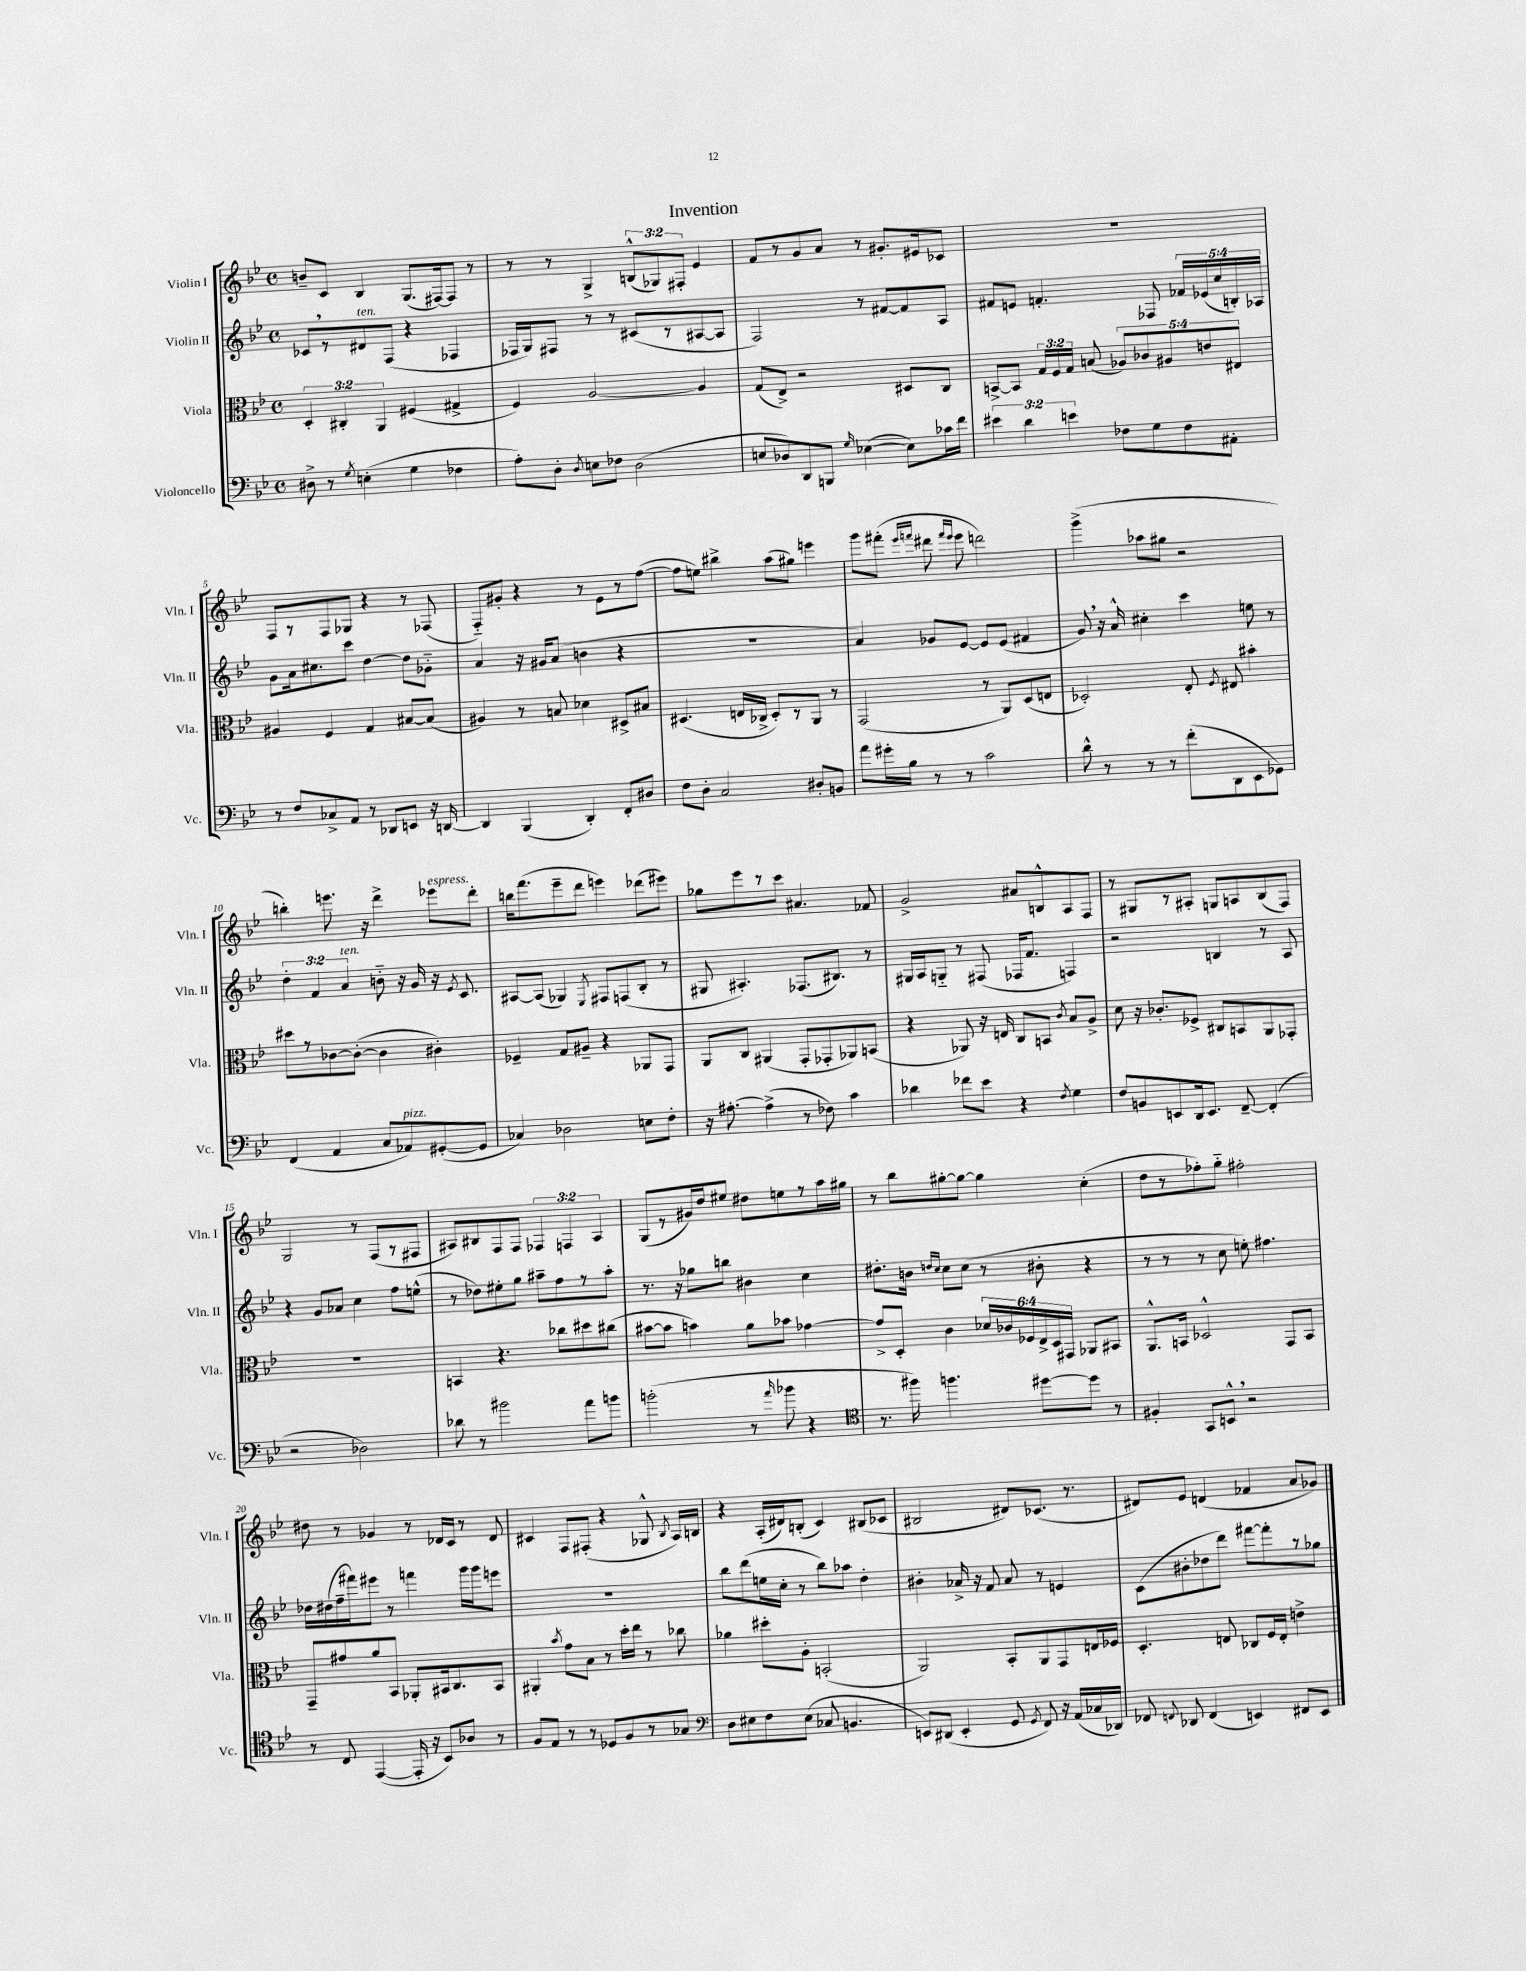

**kern	**kern	**kern	**kern
*staff4	*staff3	*staff2	*staff1
*clefF4	*clefC3	*clefG2	*clefG2
*k[b-e-]	*k[b-e-]	*k[b-e-]	*k[b-e-]
*M4/4	*M4/4	*M4/4	*M4/4
*met(c)	*met(c)	*met(c)	*met(c)
8D#^	6D'	8c-	8b~
8r	.	8r	8c
.	6C#'	.	.
8qG	.	.	.
(4E'	.	8d#	4B-
.	6AA	.	.
.	.	(8F	.
4G	(4F#	4r	(8.G
.	.	.	[16F#)
4F-	4G#^	4F-	8F#]
.	.	.	8r
=	=	=	=
8A')	4F)	16F-	8r
.	.	16G)	.
8D'	.	8F#	8r
8qD	.	.	.
8E	[2A	8r	4G^
8F-	.	8r	.
(2D	.	(8c#	(12B^^
.	.	.	12G-)
.	.	8r	.
.	.	.	12F#'
.	4A]	[8A#	4e-
.	.	8A#]	.
=	=	=	=
8E	(8G	2F)	8f
8D-)	8E-^)	.	8r
8DD	2r	.	8g
8BBB	.	.	8a
16qqG	.	.	.
([4E-	.	8r	8r
.	.	[8f#	8.g#'
8E-])	8D#	8f#]	.
.	.	.	16e#
16c-	8C	8A	8c-
16f	.	.	.
=	=	=	=
6e#	[8BB^	8f#	1r
.	8BB]	8e	.
6d	.	.	.
.	24G	4.f'	.
.	24F	.	.
6e	24G	.	.
.	(8B	.	.
8F-	10A-)	.	.
.	10c-	.	.
8G	.	8F-	.
.	10A#	.	.
8F-	.	20f-	.
.	10e	(20e-	.
.	.	20cc	.
8AA#'	.	.	.
.	10E#	20B')	.
.	.	20A-	.
=	=	=	=
8r	4A#	8g	8F
8F	.	16a	8r
.	.	8.cc#	.
8C-^	4F	.	8F
8AA	.	8ccc	8G-
8r	4G	[4dd	4r
8DD-	.	.	.
8EE	[8B#	8dd]	8r
16r	(8B#]	8g-'~	(8F-
[16DD	.	.	.
=	=	=	=
4DD]	4A#)	4a	8F'~)
.	.	.	8g#'
(4BBB-	8r	16r	4r
.	.	16g#	.
.	8B	(8a	.
4DD')	4d-	4b	8r
.	.	.	8e-
8FF'	8D#^	4r	8r
8D#	8B#	.	([8ff
=	=	=	=
8F	(4.D#	1r	8ff]
8D'	.	.	8ee)
2C	.	.	4bb#^
.	16E	.	.
.	16C-^	.	.
.	8D#')	.	(8aa
.	8r	.	8gg#)
8D#'	8AA	.	4eee
8BB	8r	.	.
=	=	=	=
8a	(2GG	4a)	8ggg
16g#'	.	.	(8fff#'
16B-	.	.	.
.	.	.	16qqeee-
.	.	.	16qqfff
8r	.	8g-	8ddd#
.	.	.	16qqfff
.	.	.	16qqeee-
8r	.	[8e-	8eee-
2c	8r	8e-]	2ddd)
.	8AA)	(8e-	.
.	(8D	4f#	.
.	8E	.	.
=	=	=	=
8d^^	2D-')	8g)	(4ggg^
8r	.	16r	.
.	.	16a^^	.
8r	.	4cc#'	8aa-
8r	.	.	8gg#
(8f'	8E-'	4ccc	2r
.	8qF	.	.
8DD	8E#	.	.
8EE-	4b#'	8ee	.
8GG-)	.	8r	.
=	=	=	=
(4FF	8dd#	6dd'	4bb')
.	8r	.	.
.	.	6f	.
4AA	[8c-	.	8.eee
.	.	6a	.
.	(8c-'_	.	.
.	.	.	16r
8C	4c-]	8b'~	4ddd^
8AA-)	.	16r	.
.	.	16g	.
([8GG#'	4c#')	16r	8eee-
.	.	8qe-	.
.	.	8.c	.
8GG#]	.	.	8ddd'
=	=	=	=
4C-)	4F-~	[8A#	16bb
.	.	.	(8.fff
.	.	(8A#]	.
2D-	8G	4G-)	8eee-~
.	8A#~	.	8ddd
.	.	8qE-	.
.	4r	8F#	4eee)
.	.	(8F	.
8E	8AA-	8B-'	(8ddd-
8F'	8GG	8r	8eee#)
=	=	=	=
16r	8AA	8G#	8gg-
[8.A#'	.	.	.
.	8C	4.A#')	8eee-
(4A#^]	(4AA#	.	8r
.	.	.	8ccc
8r	8GG'	(8.F-	4.a#
8F-)	8GG-'	.	.
.	.	8.B#)	.
4c	8AA-)	.	.
.	(8BB	8r	8f-
=	=	=	=
4d-	4r	16G#	2g^
.	.	16A	.
.	.	8G'~	.
8f-	8AA-)	8r	.
8e-	16r	(8F#	.
.	16E	.	.
4r	8C	16F-	8a#
.	.	8.f	.
.	8BB	.	8B^^
8qF	8qc	.	.
4G	8B-	4F)	8A
.	8A^	.	8F
=	=	=	=
8F	8d	2r	8r
8BB	16r	.	8G#
.	8.c-'	.	.
8EE	.	.	8r
16DD	8F-^	.	8A#'
8.EE	.	.	.
.	8C#	4B	8G
[8FF~	8BB	.	8A
(4FF']	8AA	8r	(8B-
.	8GG-'	8A	8F)
=	=	=	=
2r	1r	4r	2G
.	.	8g	.
.	.	8a-	.
2D-)	.	4cc	8r
.	.	.	(8F
.	.	8ff	8r
.	.	(8ee^^	8F#
=	=	=	=
8d-	4BB	8r	8A#)
8r	.	8dd-)	8B#
2b#	4.r	8ee#'	8F
.	.	8gg	8F
.	.	8aa#~	6F-
.	8cc-	8ff	.
.	.	.	6F
8a	8dd#	8r	.
.	.	.	6A#
8b	(8cc#	8aa#'	.
=	=	=	=
(2b'	[8b#	8.r	(8G
.	8b#]	.	8r
.	.	16r	.
.	4b)	8gg-	16g#)
.	.	.	16dd
.	.	8bb	8ee#
8r	8a	4b#	8dd#
16qqa	.	.	.
8b-	8b-	.	8ee
4r	[4g-	4cc	8r
.	.	.	16aa
.	.	.	16gg#
=	=	=	=
*clefC4	*	*	*
8.r	8g-^]	8.dd#'	8r
.	8D'	.	8bb-
16ff#)	.	16b	.
.	.	16qqdd	.
.	.	16qqcc	.
4.ff	4c	8cc	[8gg#'
.	.	(8cc	8gg#_
.	24d-	8r	4gg#]
.	24c-	.	.
.	24F-	.	.
[8dd#	24E-^	8b#'	.
.	24D	.	.
.	24GG#	.	.
8dd#]	8AA-	4r	(4cc'
8r	8BB#	.	.
=	=	=	=
4F#'	8.AA^^	8r	8dd
.	.	8r	8r
.	16BB	.	.
8GG	2D-^^	8r	8ff-')
8BB^^	.	8cc	8gg'~
2r	.	8ee')	2ff#'
.	.	4.ff#	.
.	8GG	.	.
.	8BB	.	.
=	=	=	=
8r	8GG~	16dd-	8dd#
.	.	(16dd#	.
8C	8g#	16ff~	8r
.	.	16fff#)	.
([4EE-	8a	8eee#	4g-
.	8BB-	8r	.
16EE-']	8AA-'	4fff	8r
16r	.	.	.
8BB-)	16BB#	.	16d-
.	8.C	.	16c
8A-	.	16ggg	8r
.	.	16ggg	.
8r	8BB#	8eee	8d-
=	=	=	=
8F	4AA#'	1r	4c#
8E-	.	.	.
.	8qb-	.	.
8r	8g	.	8F
8r	8B-	.	(8F#'
8D-	8r	.	4r
8F	16dd'	.	.
.	16ee-	.	.
8r	8r	.	8G-^^
.	.	.	8qB-
8G-	8cc-	.	16A)
.	.	.	16B
=	=	=	=
*clefF4	*	*	*
8D	4a-	8bb-	4r
8E#	.	(8ddd	.
8F	8dd#'	16ee	(16A'
.	.	16cc'	16d#)
(8E#	8A'	8r	(8B'
8C-	(2BB'	8bb-)	4c)
4.BB	.	8aa-	.
.	.	4dd'	(8B#
.	.	.	8c-
=	=	=	=
8EE)	2AA)	4b#'	2B#
(8DD#	.	.	.
4EE'	.	16a-^	.
.	.	16r	.
.	.	8f	.
8GG	8BB-'	8a-	8d#)
8qGG	.	.	.
8FF)	8AA	8r	(8.c-
16r	8GG	4e	.
(16AA	.	.	8.r
16C-	16E	.	.
16DD-)	16F-	.	.
=	=	=	=
8FF-	4.D'	(8c	8d#)
8qqFF	.	.	.
8DD-	.	8b#'	8e-
(4FF	.	8dd-	(4d
.	8E	8ddd)	.
4EE)	8C-	[8fff#	4f-
.	16F	8fff#']	.
.	16E'	.	.
8FF#	4e^	8r	8a
8EE	.	8gg-	8g-)
==	==	==	==
*-	*-	*-	*-
